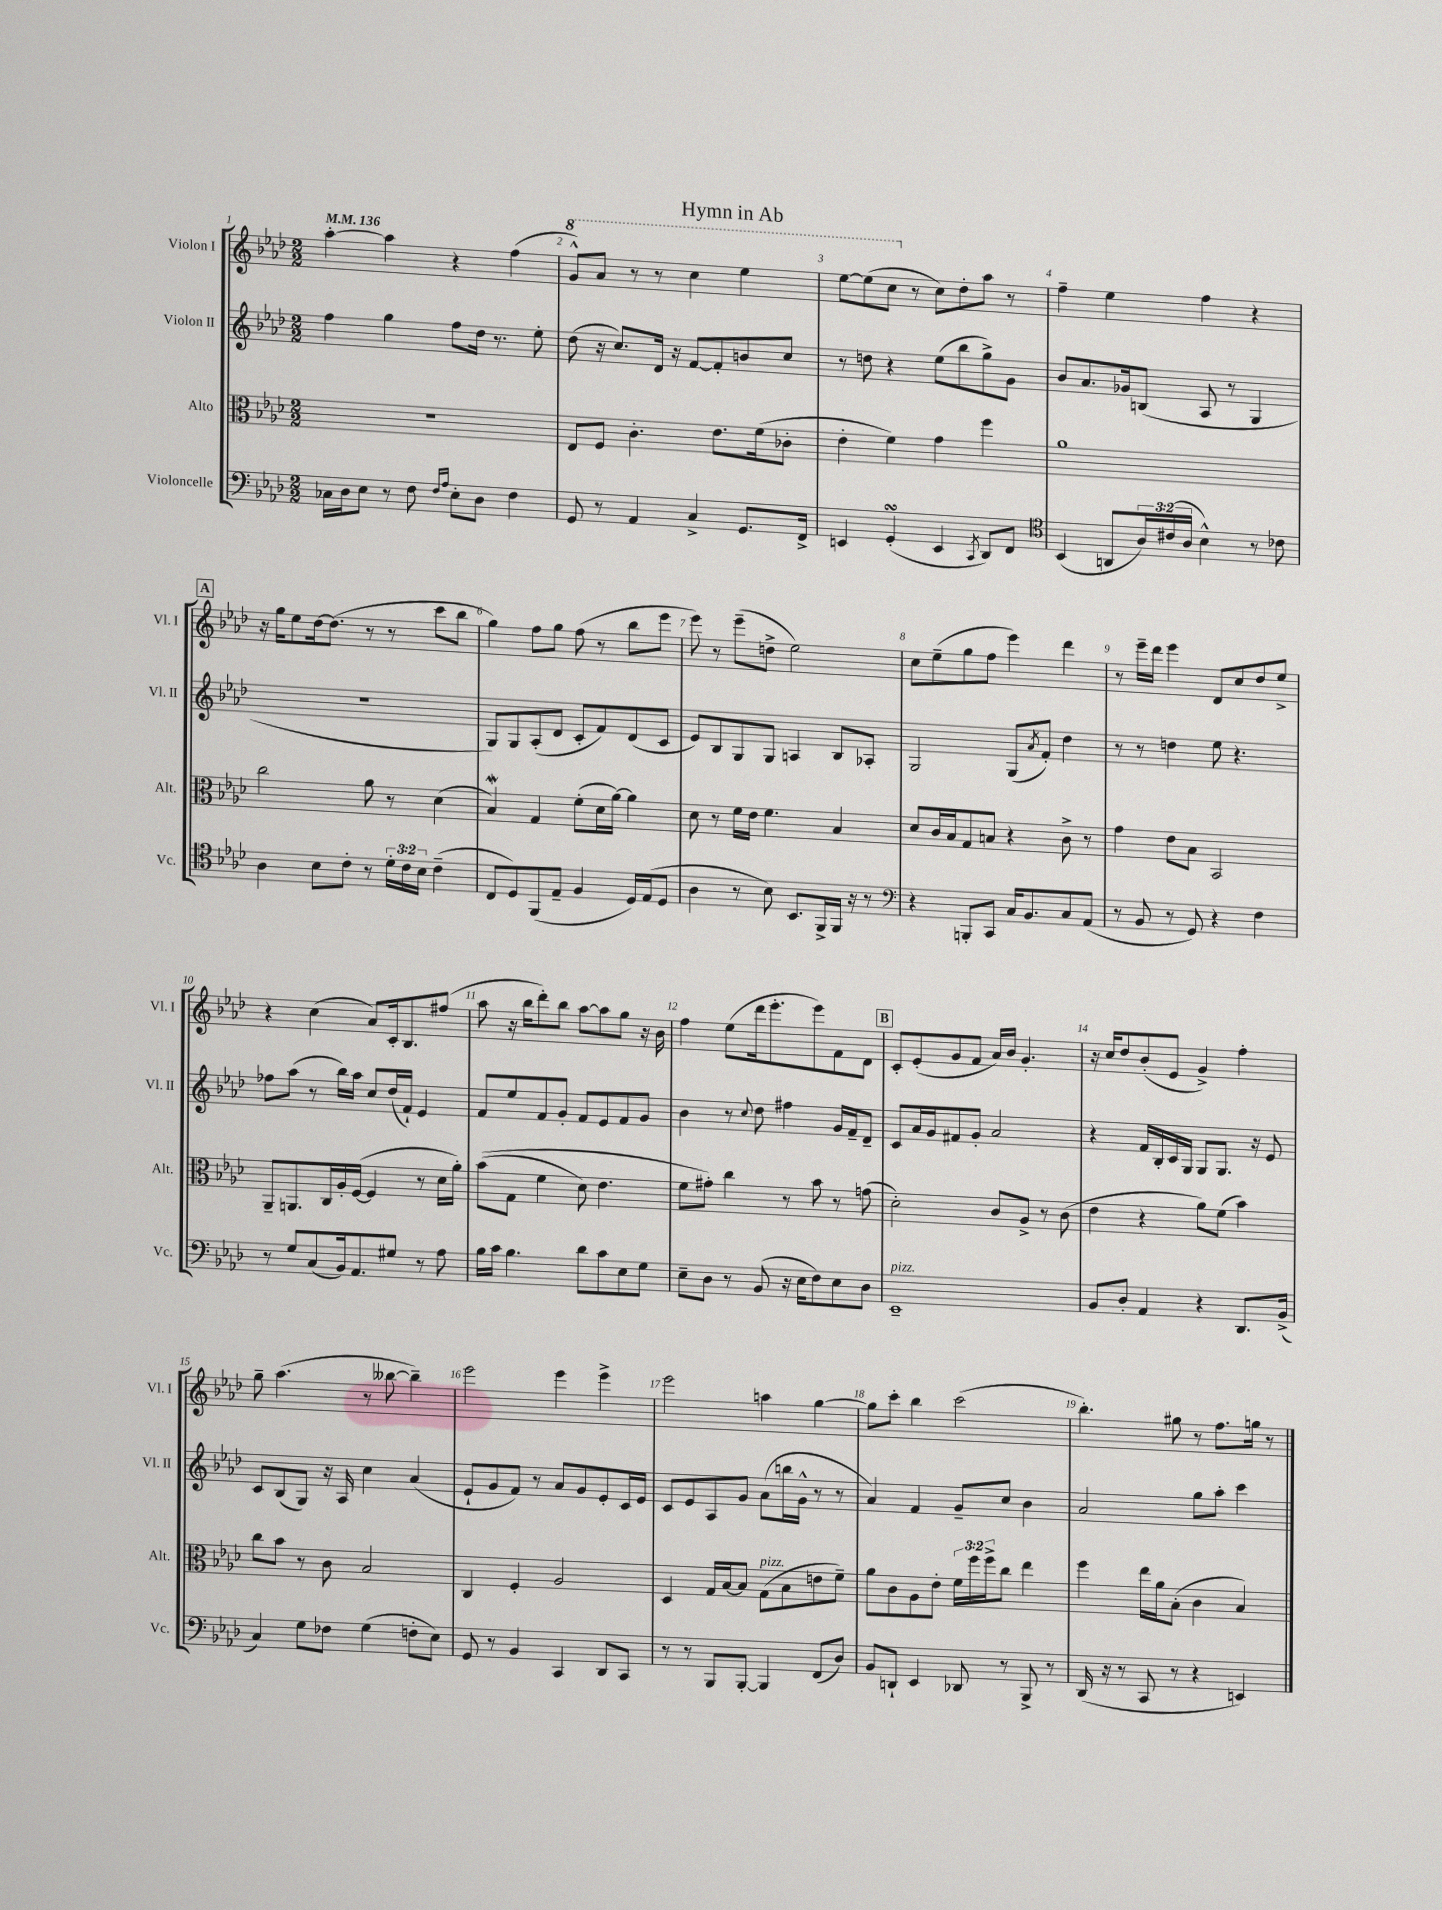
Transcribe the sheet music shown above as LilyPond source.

\header { title = "Hymn in Ab" }
<<
\new StaffGroup <<
\new Staff = "s0" \with { instrumentName = "Violon I" shortInstrumentName = "Vl. I" } {
    \clef treble \key aes \major \numericTimeSignature \time 2/2 \tempo 4 = 136
    aes''4~-. aes''4 r4 f''4( |
    \ottava #1 g''8-^) aes''8 r8 r8 c'''4 ees'''4 |
    ees'''8~ ees'''8( c'''8 \ottava #0 r8 c''8) des''8-. aes''8 r8 |
    f''4-- ees''4 f''4 r4 |
    \mark \markup { \box "A" } r16 g''16 ees''8 des''16~ des''8.( r8 r8 c'''8 bes''8 |
    g''4) f''8 g''8 f''8( r8 bes''8 ees'''8 |
    ees'''8) r8 ees'''8--( d''8-> ees''2) |
    c''8 ees''8--( g''8 f''8 ees'''4) des'''4 |
    r8 ees'''16-- des'''16 ees'''4 des'8 c''8 des''8 ees''8-> |
    r4 c''4( aes'8) c'16-. bes8. fis''8( |
    aes''8 r16 bes''16 des'''8-.) bes''8 aes''8~ aes''8 g''8 r16 bes'16 |
    f''4 ees''8( des'''16 ees'''8.-. ees'''8) f'8 des'8 |
    \mark \markup { \box "B" } c'8-. ees'8-.( g'8 f'8 aes'16) bes'16 g'4.-. |
    r16 c''16 des''8 bes'8-.( ees'8 g'4->) f''4-. |
    g''8-- aes''4.( r8 beses''8~ beses''4--) |
    ees'''2 ees'''4 ees'''4-> |
    ees'''2 a''4 g''4~ |
    g''8 c'''8-. bes''4 c'''2( |
    bes''4.-.) gis''8 r8 f''8. g''16 r8 \bar "|." |
}
\new Staff = "s1" \with { instrumentName = "Violon II" shortInstrumentName = "Vl. II" } {
    \clef treble \key aes \major \numericTimeSignature \time 2/2
    f''4 g''4 f''8 des''16 r8. ees''8-. |
    des''8( r16 c''8.) des'16 r16 f'8~ f'8-. b'8 c''8 |
    r8 d''8 r4 ees''8( bes''8 g''8->) g'8 |
    bes'8 aes'8. ges'16 b8( aes8 r8 g4 |
    \mark \markup { \box "A" } R1 |
    g8) g8 aes8-.( des'8 c'8-. f'8) des'8( c'8 |
    ees'8) bes8 g8 g8 a4 bes8 aes8-. |
    g2 g8( \acciaccatura { aes'8 } f'8-.) des''4 |
    r8 r8 d''4 ees''8 r4. |
    fes''8 aes''8( r8 bes''16) aes''16 c''8 des''16( f'16-!) ees'4 |
    f'8 ees''8 f'8 g'8-. f'8 ees'8 f'8 g'8 |
    bes'4 r8 \appoggiatura { c''8 } des''8 fis''4 g'16 f'16-- des'8-- |
    \mark \markup { \box "B" } c'8 aes'16 g'16 fis'8 g'8-. aes'2 |
    r4 f'16 bes16-. c'16 g16 g8 g8. r16 ees'8 |
    c'8 bes8( g8) r16 aes16 c''4 aes'4( |
    ees'8-! g'8 f'8) r8 aes'8 g'8 ees'8-. c'16 ees'16 |
    c'8 ees'8 aes8 g'8 aes'8( b''16 g'16-^ r8 r8 |
    aes'4) f'4 g'8-- c''8 bes'4 |
    aes'2 g''8 aes''8-. c'''4 \bar "|." |
}
\new Staff = "s2" \with { instrumentName = "Alto" shortInstrumentName = "Alt." } {
    \clef alto \key aes \major \numericTimeSignature \time 2/2 \override Staff.TupletNumber.text = #tuplet-number::calc-fraction-text
    R1 |
    ees8 f8 c'4.-. ees'8. f'16( ces'8-. |
    ees'4-. f'4) g'4 f''4 |
    aes'1 |
    \mark \markup { \box "A" } c''2 aes'8 r8 des'4( |
    bes4\mordent) g4 f'8-.( des'16 aes'16~) aes'4 |
    des'8 r8 f'16 ees'16 f'4. bes4 |
    des'8 c'16 bes16 g8 b8 r4 c'8-> r8 |
    g'4 ees'8 bes8 bes,2 |
    aes,8-- a,8. c16 aes16-. f16~( f4 r8 des'16 aes'16-.) |
    bes'8(\( g8 f'4 des'8) ees'4. |
    f'8 gis'8-.\) c''4 r8 bes'8 r8 g'8( |
    \mark \markup { \box "B" } des'2-.) c'8 aes8-> r8 c'8( |
    ees'4 r4 aes'8) f'8( bes'4) |
    c''8 bes'8 r8 c'8 bes2 |
    c4 f4-. aes2 |
    des4 g16 bes16~ bes8 g8^\markup { \italic "pizz." }( bes8 e'8 f'8--) |
    aes'8 c'8 aes8 ees'8-. \tuplet 3/2 { f'16 f''16 f''16-> } c''8 ees''4 |
    f''4 ees''16 aes'16 bes8-.( c'4 bes4) \bar "|." |
}
\new Staff = "s3" \with { instrumentName = "Violoncelle" shortInstrumentName = "Vc." } {
    \clef bass \key aes \major \numericTimeSignature \time 2/2 \override Staff.TupletNumber.text = #tuplet-number::calc-fraction-text
    ces16 des16 ees8 r8 f8 \grace { f16 aes16 } ees8-. des8 f4 |
    g,8 r8 aes,4 c4-> g,8. f,16-> |
    e,4 g,4-.\turn( e,4 \acciaccatura { c,8 } des,8) f,8 |
    \clef tenor bes,4( a,8 \tuplet 3/2 { aes16) cis'16( aes16 } bes4-^) r8 ces'8 |
    \mark \markup { \box "A" } aes4 bes8 c'8-. r8 \tuplet 3/2 { des'16-. c'16 bes16 } c'4--( |
    c8 des8) f,8( ees8-- f4 des16) ees16( des8 |
    aes4 r8 bes8) bes,8. f,16-> f,16 r16 r8 |
    \clef bass r4 b,,8-. c,8 c16 bes,8. c8 aes,8( |
    r8 bes,8 r8 g,8) r4 f4 |
    r8 g8 c8( bes,16) aes,8. gis8 r8 aes8 |
    bes16 c'16 bes4. des'8 c'8 ees8 g8 |
    ees8-- des8 r8 bes,8( r16 ees16 f8) ees8 des8 |
    \mark \markup { \box "B" } ees,1--^\markup { \italic "pizz." } |
    bes,8 des8-. aes,4 r4 des,8. bes,16->( |
    c4) g8 fes8 g4( f8-. ees8) |
    g,8 r8 bes,4 c,4 des,8 c,8 |
    r8 r8 bes,,8 bes,,8~-. bes,,4 f,8( des8) |
    bes,8 d,8-! ees,4 des,8 r8 bes,,8-> r8 |
    des,16( r16 r8 c,8 r8 r4 e,4) \bar "|." |
}
>>
>>
\layout { \context { \Score \override BarNumber.break-visibility = ##(#f #t #t) barNumberVisibility = #all-bar-numbers-visible } }
